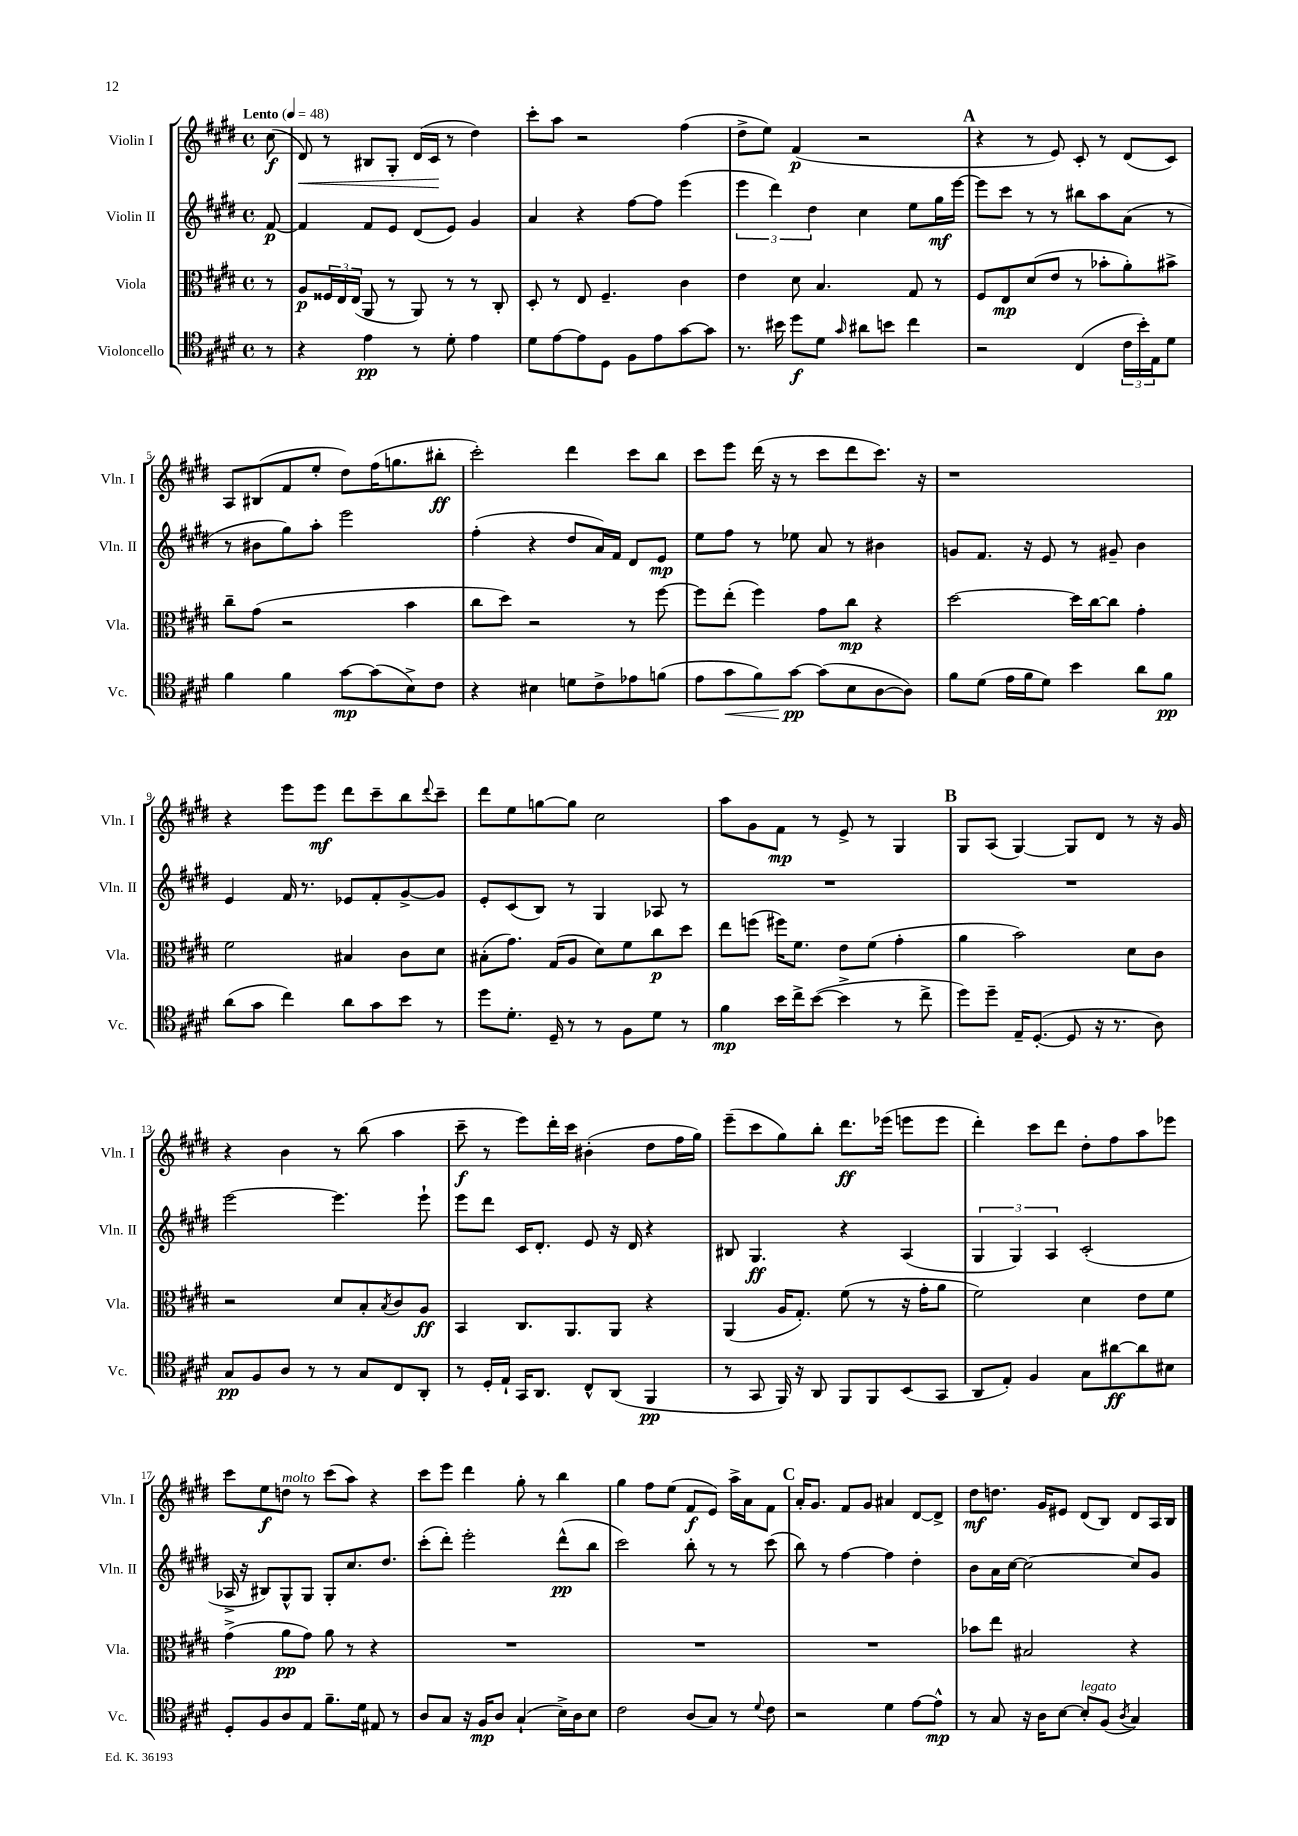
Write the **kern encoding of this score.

**kern	**kern	**kern	**kern
*staff4	*staff3	*staff2	*staff1
*clefC4	*clefC3	*clefG2	*clefG2
*k[f#c#g#d#]	*k[f#c#g#d#]	*k[f#c#g#d#]	*k[f#c#g#d#]
*M4/4	*M4/4	*M4/4	*M4/4
*met(c)	*met(c)	*met(c)	*met(c)
*MM48	*MM48	*MM48	*MM48
8r	8r	[8f#	(8cc#
=	=	=	=
4r	8A	4f#]	8d#)
.	24F##	.	8r
.	24E	.	.
.	(24E	.	.
4e	8AA	8f#	8B#
.	8r	8e	8G#'
8r	8AA)	(8d#	(16d#
.	.	.	16c#
8d#'	8r	8e)	8r
4e	8r	4g#	4dd#)
.	8C#'	.	.
=	=	=	=
8d#	8D#'	4a	8ccc#'
[8e	8r	.	8aa
8e]	8E	4r	2r
8D#	4.F#~	.	.
8F#	.	[8ff#	.
8e	.	8ff#]	.
[8g#	4c#	(4eee	(4ff#
8g#]	.	.	.
=	=	=	=
8.r	4e	6eee	8dd#^
.	.	.	8ee)
.	.	6ddd#)	.
16b#	.	.	.
8dd#	8d#	.	(4f#
.	.	6dd#	.
8d#	4.B	.	.
16qqg#	.	.	.
8a#	.	4cc#	2r
8b	.	.	.
4cc#	8G#	8ee	.
.	8r	16gg#	.
.	.	[16eee	.
=	=	=	=
2r	8F#	8eee]	4r
.	8E	8ccc#	.
.	(8d#	8r	8r
.	8e	8r	8e)
(4C#	8r	8bb#	8c#'
.	8b-'	8aa	8r
24c#	8a')	(8a	(8d#
24b')	.	.	.
24E	.	.	.
8d#	8b#^	8r	8c#)
=	=	=	=
4f#	8cc#~	8r	8A
.	(8g#	8b#	(8B#
4f#	2r	8gg#)	8f#
.	.	8aa'	8ee'
[8g#	.	2eee	8dd#)
(8g#]	.	.	(16ff#
.	.	.	8.gg
8B^)	4b	.	.
8c#	.	.	8bb#'
=	=	=	=
4r	8cc#	(4ff#'	2ccc#')
.	8dd#)	.	.
4B#	2r	4r	.
8d	.	8dd#	4ddd#
8c#^	.	16a)	.
.	.	16f#	.
8e-	8r	8d#	8ccc#
(8f	[8ff#	8e	8bb
=	=	=	=
8e	8ff#]	8ee	8ccc#
8g#	(8ee'	8ff#	8eee
8f#)	4ff#)	8r	(16ddd#
.	.	.	16r
[8g#	.	8ee-	8r
(8g#]	8g#	8a	8ccc#
8B	8cc#	8r	8ddd#
[8A	4r	4b#	8.ccc#)
8A])	.	.	.
.	.	.	16r
=	=	=	=
8f#	[2dd#	8g	1r
(8d#	.	8.f#	.
16e	.	.	.
16f#	.	16r	.
8d#)	.	8e	.
4b	16dd#]	8r	.
.	[16cc#	.	.
.	8cc#]	8g#~	.
8a	4g#'	4b	.
8f#	.	.	.
=	=	=	=
(8a	2f#	4e	4r
8g#	.	.	.
4cc#)	.	16f#	8eee
.	.	8.r	.
.	.	.	8eee
8a	4B#	8e-	8ddd#
8g#	.	8f#'	8ccc#~
8b	8c#	[8g#^	8bb
.	.	.	8qqddd#
8r	8d#	8g#]	8ccc#~
=	=	=	=
8dd#	(8B#'	8e'	8ddd#
8.d#'	8.g#)	(8c#	8ee
.	.	8B)	[8gg
16D#~	(16G#	.	.
8r	8A	8r	8gg]
8r	8d#)	4G#	2cc#
8F#	8f#	.	.
8d#	8cc#	8A-	.
8r	8dd#	8r	.
=	=	=	=
4f#	8ee	1r	8aa
.	(8ff	.	8g#
16b	16ff#)	.	8f#
16cc#^	8.f#	.	.
([8b	.	.	8r
4b^]	8e	.	8e^
.	(8f#	.	8r
8r	4g#'	.	4G#
8cc#^	.	.	.
=	=	=	=
8dd#)	4a	1r	8G#
8dd#~	.	.	(8A
16E~	2b)	.	[4G#)
([8.D#'	.	.	.
8D#]	.	.	8G#]
16r	.	.	8d#
8.r	.	.	.
.	8d#	.	8r
8A)	8c#	.	16r
.	.	.	16g#
=	=	=	=
8G#	2r	[2eee	4r
8F#	.	.	.
8A	.	.	4b
8r	.	.	.
8r	8d#	4.eee]	8r
8G#	8B'	.	(8bb
.	8qB	.	.
8C#	8c#	.	4aa
8AA'	8A	8eee`	.
=	=	=	=
8r	4BB	8eee	8ccc#~
16D#'	.	8ddd#	8r
16E`	.	.	.
16GG#	8.C#	16c#	8eee)
8.AA	.	8.d#'	.
.	.	.	16ddd#'
.	8.AA	.	16ccc#
8C#^^	.	8e	(4b#'
(8AA	8AA	16r	.
.	.	16d#	.
4FF#	4r	4r	8dd#
.	.	.	16ff#
.	.	.	16gg#)
=	=	=	=
8r	(4AA	8B#	(8eee~
8GG#	.	4.G#	8ccc#
16FF#)	16A	.	8gg#)
16r	8.G#')	.	.
8AA	.	.	8bb'
8FF#	(8f#	4r	8.ddd#
8FF#	8r	.	.
.	.	.	(16eee-
(8BB	16r	(4A	8eee
.	16g#'	.	.
8GG#	8a	.	8eee
=	=	=	=
8AA	2f#)	6G#	4ddd#')
8E')	.	.	.
.	.	6G#)	.
4F#	.	.	8ccc#
.	.	6A	.
.	.	.	8ddd#
8G#	4d#	(2c#'	8dd#'
[8a#	.	.	8ff#
8a#]	8e	.	8aa
8B#	8f#	.	8eee-
=	=	=	=
8D#'	(4g#^	16A-^	8ccc#
.	.	16r	.
8F#	.	8B#)	8ee
8A	8a	8G#^^	8dd
8E	8g#)	8G#	8r
8.f#~	8a	8G#'	(8ccc#
.	8r	8.cc#	8aa)
16d#	.	.	.
8E#	4r	.	4r
.	.	8.dd#	.
8r	.	.	.
=	=	=	=
8A	1r	(8ccc#'	8ccc#
8G#	.	8ddd#')	8eee
16r	.	2eee'	4ddd#
16F#	.	.	.
8A	.	.	.
(4G#`	.	.	8gg#'
.	.	.	8r
16B^)	.	(8ddd#^^	4bb
16A	.	.	.
8B	.	8bb	.
=	=	=	=
2c#	1r	2ccc#)	4gg#
.	.	.	8ff#
.	.	.	(8ee
(8A	.	8bb'	8f#
8G#)	.	8r	8e)
8r	.	8r	16aa^
.	.	.	16a
8qqd#	.	.	.
8c#	.	(8ccc#	8f#
=	=	=	=
2r	1r	8bb)	16a'
.	.	.	8.g#
.	.	8r	.
.	.	[4ff#	8f#
.	.	.	8g#
4d#	.	4ff#]	4a#
[8e	.	4dd#'	[8d#
8e^^]	.	.	8d#^]
=	=	=	=
8r	8b-	8b	8dd#
8G#	8ee	16a	8.dd
.	.	[16cc#	.
16r	2B#	2cc#_	.
16A	.	.	16g#
[8B	.	.	8e#
8B']	.	.	(8d#
(8F#	.	.	8B)
8qA	.	.	.
4G#)	4r	8cc#]	8d#
.	.	8g#	16A
.	.	.	16B
==	==	==	==
*-	*-	*-	*-
